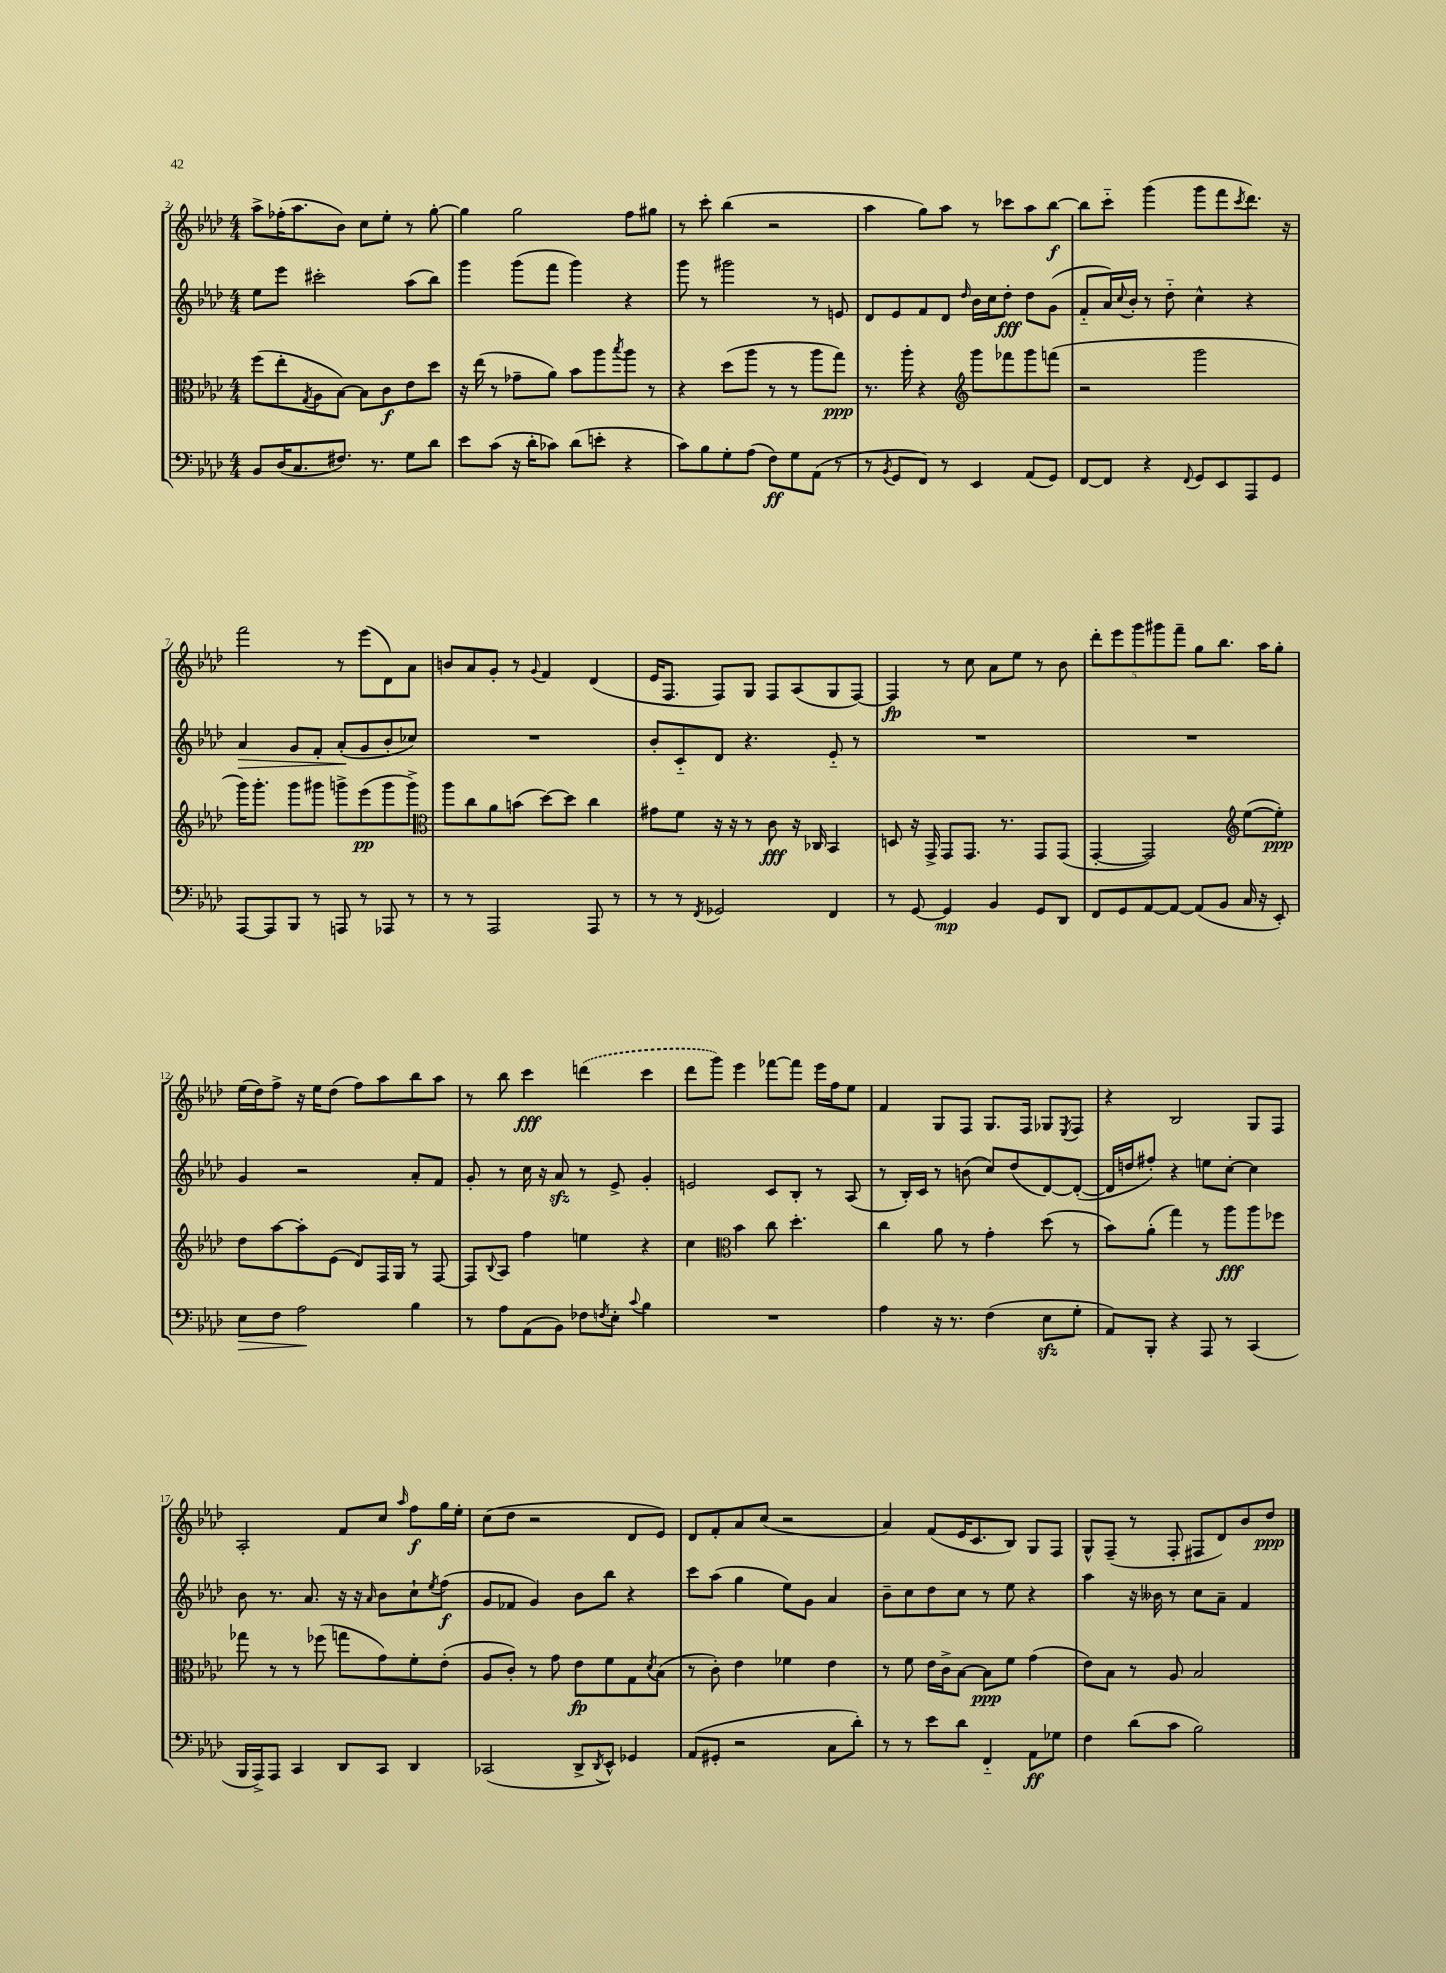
<<
\new StaffGroup <<
\new Staff = "s0" {
    \clef treble \key aes \major \numericTimeSignature \time 4/4
    aes''8-> fes''16-.( aes''8. bes'8) c''8 ees''8-. r8 g''8~-. |
    g''4 g''2 f''8 gis''8 |
    r8 c'''8-. bes''4( r2 |
    aes''4 g''8) aes''8 r8 ces'''8 aes''8 bes''8~\f |
    bes''8 c'''8-_ g'''4( g'''8 f'''8 \acciaccatura { c'''8 } des'''8.) r16 |
    f'''2 r8 ees'''8( des'8) aes'8 |
    b'8 aes'8 g'8-. r8 \appoggiatura { g'8 } f'4 des'4( |
    ees'16 f8. f8) g8 f8 aes8( g8 f8~) |
    f4\fp r8 c''8 aes'8 ees''8 r8 bes'8 |
    \tuplet 5/4 { des'''8-. ees'''8 g'''8 gis'''8 f'''8-- } g''8 bes''8. aes''16 g''8-. |
    ees''16( des''16) f''8-> r16 ees''16 des''8( f''8) aes''8 bes''8 aes''8 |
    r8 bes''8 c'''4\fff \once \slurDashed d'''4( c'''4 |
    des'''8 g'''8) ees'''4 fes'''8~ fes'''8 ees'''16 f''16 ees''8 |
    f'4 g8 f8 g8. f16 ges8 \acciaccatura { ees8 } f8 |
    r4 bes2 g8 f8 |
    aes2-. f'8 c''8 \grace { aes''16 } f''8\f g''16 ees''16-. |
    c''8( des''8 r2 des'8 ees'8) |
    des'8 f'8-. aes'8 c''8( r2 |
    aes'4) f'8( ees'16 c'8. bes8) g8 f8 |
    g8-^ f8--( r8 f8-. fis8 des'8) bes'8 des''8\ppp \bar "|." |
}
\new Staff = "s1" {
    \clef treble \key aes \major \numericTimeSignature \time 4/4
    ees''8 ees'''8 cis'''2-. aes''8( bes''8) |
    g'''4 g'''8( f'''8 g'''4) r4 |
    g'''8 r8 gis'''2 r8 e'8 |
    des'8 ees'8 f'8 des'8 \grace { des''16 } bes'16 c''16 des''8-.\fff des''8 g'8( |
    f'8-_ aes'16) \appoggiatura { c''8 } bes'16-. r8 des''8-_ c''4-^ r4 |
    aes'4\> g'8 f'8-. aes'8-.\!( g'8 bes'8-. ces''8) |
    R1 |
    bes'8-. c'8-_ des'8 r4. ees'8-_ r8 |
    R1 |
    R1 |
    g'4 r2 aes'8-. f'8 |
    g'8-. r8 c''16 r16 aes'8\sfz r8 ees'8-> g'4-. |
    e'2 c'8 bes8-. r8 aes8( |
    r8 bes16-.) c'16 r8 b'8( c''8) des''8( des'8~) des'8~-.( |
    des'16 d''16 fis''8-.) r4 e''8 c''8~-. c''4 |
    bes'8 r8. aes'8. r16 r16 \grace { aes'16 } bes'8 c''8-! \acciaccatura { ees''8 } f''8\f( |
    g'8 fes'8 g'4) bes'8 bes''8 r4 |
    c'''8 aes''8( g''4 ees''8) g'8 aes'4 |
    bes'8-- c''8 des''8 c''8 r8 ees''8 r4 |
    aes''4 r16 beses'16 r8 c''8 aes'8-- f'4 \bar "|." |
}
\new Staff = "s2" {
    \clef alto \key aes \major \numericTimeSignature \time 4/4
    f''8( ees''8-. \acciaccatura { g8 } aes8 bes8~) bes8 c'8\f ees'8 des''8 |
    r16 ees''16( r8 ges'8-- aes'8) bes'8 aes''8 \acciaccatura { bes''8 } aes''8 r8 |
    r4 des''8( aes''8 r8 r8 aes''8 g''8\ppp) |
    r8. aes''16-. r4 \clef treble g'''8 fes'''8 g'''8 f'''8( |
    r2 g'''2 |
    g'''16) g'''8.-. g'''8 gis'''8 g'''8-> ees'''8\pp( g'''8 g'''8->) |
    \clef alto aes''8 c''8 aes'8 b'8( des''8~) des''8 c''4 |
    gis'8 f'8 r16 r16 r8 c'8\fff r16 ces16 bes,4 |
    d8 r16 g,16-> g,8 g,8. r8. g,8 g,8( |
    g,4~-. g,2) \clef treble ees''8~( ees''8-.\ppp) |
    des''8 aes''8~ aes''8-. ees'8( des'8) f16 g16 r8 f8~ |
    f8 \appoggiatura { bes8 } aes8 f''4 e''4 r4 |
    c''4 \clef alto bes'4 c''8 des''4.-. |
    c''4 aes'8 r8 g'4-. des''8( r8 |
    bes'8) aes'8-.( g''4) r8 aes''8\fff aes''8 fes''8 |
    ges''8 r8 r8 fes''8( g''8 g'8) f'8-. ees'8-.( |
    aes8 c'8-.) r8 g'8 ees'8\fp f'8 g8 \acciaccatura { des'8 } bes8( |
    r8 c'8-.) ees'4 fes'4 ees'4 |
    r8 f'8 ees'16 c'16-> bes8~ bes8\ppp f'8 g'4( |
    ees'8) bes8 r8 aes8 bes2 \bar "|." |
}
\new Staff = "s3" {
    \clef bass \key aes \major \numericTimeSignature \time 4/4
    bes,8 des16( c8. fis8.) r8. g8 des'8 |
    ees'8 c'8( r16 des'16-. ces'8) des'8( e'8-. r4 |
    c'8) bes8 g8-. aes8( f8\ff) g8 aes,8( r8 |
    r8 \acciaccatura { bes,8 } g,8 f,8) r8 ees,4 aes,8( g,8) |
    f,8~ f,8 r4 \appoggiatura { f,8 } g,8 ees,8 aes,,8 g,8 |
    aes,,8~ aes,,8 bes,,8 r8 a,,8 r8 aes,,8 r8 |
    r8 r8 aes,,2 aes,,8 r8 |
    r8 r8 \acciaccatura { f,8 } ges,2 f,4 |
    r8 g,8~ g,4\mp bes,4 g,8 des,8 |
    f,8 g,8 aes,8~ aes,8~ aes,8( bes,8 c16 r16 ees,8-.) |
    ees8\> f8 aes2\! bes4 |
    r8 aes8 aes,8( bes,8) fes8 \acciaccatura { f8 } ees8-. \appoggiatura { c'8 } bes4 |
    R1 |
    aes4 r16 r8. f4( ees8\sfz g8-. |
    aes,8) bes,,8-. r4 aes,,8 r8 c,4( |
    bes,,16 aes,,16->) aes,,8 c,4 des,8 c,8 des,4 |
    ces,2( des,8-> \acciaccatura { des,8 } ees,8-^) ges,4 |
    aes,8( gis,8-. r2 c8 des'8-.) |
    r8 r8 ees'8 des'8 f,4-_ aes,8\ff ges8 |
    f4 des'8( c'8 bes2) \bar "|." |
}
>>
>>
\layout { \context { \Score currentBarNumber = #2 } }
